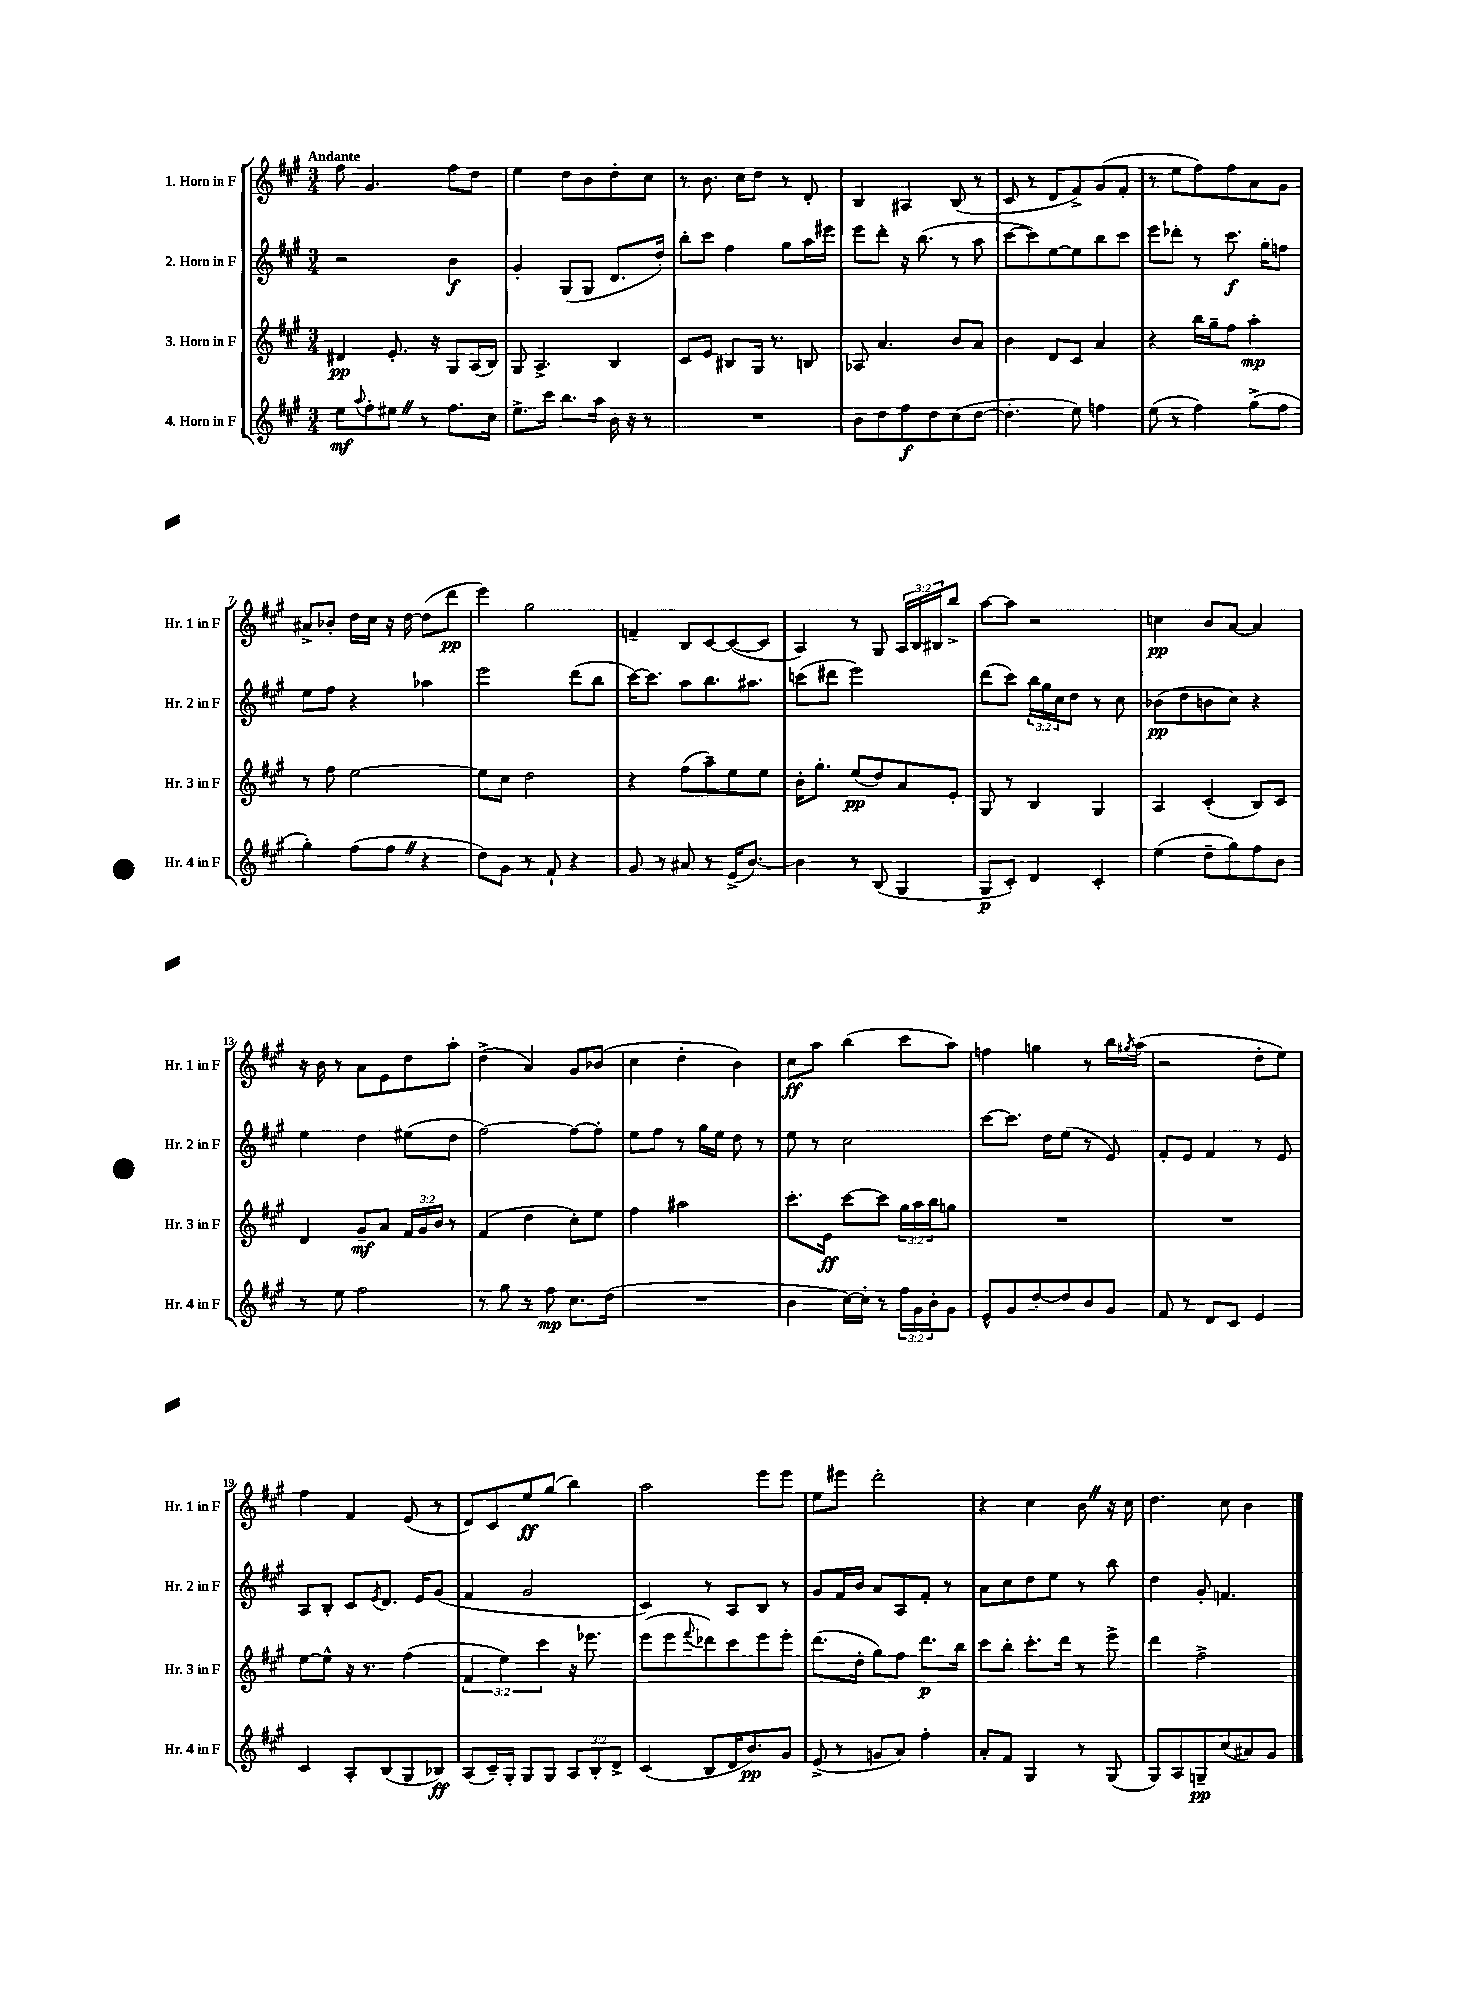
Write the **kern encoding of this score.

**kern	**dynam	**kern	**dynam	**kern	**dynam	**kern	**dynam
*part4	*part4	*part3	*part3	*part2	*part2	*part1	*part1
*staff4	*staff4	*staff3	*staff3	*staff2	*staff2	*staff1	*staff1
*I"4. Horn in F	*	*I"3. Horn in F	*	*I"2. Horn in F	*	*I"1. Horn in F	*
*I'Hr. 4 in F	*	*I'Hr. 3 in F	*	*I'Hr. 2 in F	*	*I'Hr. 1 in F	*
*clefG2	*	*clefG2	*	*clefG2	*	*clefG2	*
*k[f#c#g#]	*	*k[f#c#g#]	*	*k[f#c#g#]	*	*k[f#c#g#]	*
*M3/4	*	*M3/4	*	*M3/4	*	*M3/4	*
=1	=1	=1	=1	=1	=1	=1	=1
!	!	!	!	!	!	!LO:TX:a:B:t=Andante	!
8ee\L	mf	4d#X/	pp	2r	.	8ff#\	.
8qqaa/	.	.	.	.	.	.	.
8ff#'\	.	.	.	.	.	4.g#/	.
8ee#XZ\J	.	8.e'/	.	.	.	.	.
8r	.	.	.	.	.	.	.
.	.	16r	.	.	.	.	.
8.ff#\L	.	8G#/L	.	4b\	f	8ff#\L	.
.	.	(16A/L	.	.	.	8dd\J	.
16cc#\Jk	.	16B/JJ)	.	.	.	.	.
=2	=2	=2	=2	=2	=2	=2	=2
8.ee^\L	.	8G#/	.	4g#'/	.	4ee\	.
.	.	4.A^/	.	.	.	.	.
16ccc#\Jk	.	.	.	.	.	.	.
8.bb\L	.	.	.	(8G#/L	.	8dd\L	.
.	.	.	.	8G#/J	.	8b\	.
16aa\Jk	.	.	.	.	.	.	.
16b\	.	4B/	.	8.d/L	.	8dd'\	.
16r	.	.	.	.	.	.	.
8r	.	.	.	.	.	8cc#\J	.
.	.	.	.	16dd'/Jk)	.	.	.
=3	=3	=3	=3	=3	=3	=3	=3
2.r	.	8c#/L	.	8bb'\L	.	8r	.
.	.	8e/J	.	8ccc#\J	.	8.b\	.
.	.	8B#X/L	.	4ff#\	.	.	.
.	.	.	.	.	.	16cc#\KL	.
.	.	16G#/Jk	.	.	.	8dd\J	.
.	.	8.r	.	.	.	.	.
.	.	.	.	8gg#\L	.	8r	.
.	.	8Bn/	.	16aa\L	.	8d'/	.
.	.	.	.	16eee#X\JJ	.	.	.
=4	=4	=4	=4	=4	=4	=4	=4
8b\L	.	8A-X/	.	8eee\L	.	4B/	.
8dd\	.	4.a/	.	8ddd'\J	.	.	.
8ff#\	f	.	.	16r	.	4A#X/	.
.	.	.	.	(8.bb\	.	.	.
8dd\	.	.	.	.	.	.	.
(8cc#\	.	8b/L	.	8r	.	(8B/	.
[8dd\J	.	8a/J	.	8aa\	.	8r	.
=5	=5	=5	=5	=5	=5	=5	=5
4.dd'\]	.	4b\	.	[8ccc#\L	.	8c#/	.
.	.	.	.	8ccc#\])	.	8r	.
.	.	8d/L	.	[8ee\	.	8d/L	.
8ee\)	.	8c#/J	.	8ee\]	.	8f#^/)	.
4ffn\	.	4a/	.	8bb\	.	(8g#/	.
.	.	.	.	8ccc#\J	.	8f#'/J	.
=6	=6	=6	=6	=6	=6	=6	=6
(8ee\	.	4r	.	8eee\L	.	8r	.
8r	.	.	.	8ddd-X'\J	.	8ee\L	.
4ff#\)	.	16bb\LL	.	8r	.	8ff#\)	.
.	.	16gg#~\J	.	.	.	.	.
.	.	8ff#\J	.	8.ccc#\	f	8ff#\	.
(8gg#^\L	.	4aa'\	mp	.	.	8a\	.
.	.	.	.	16gg#'\KL	.	.	.
8ff#\J	.	.	.	8ffn\J	.	8g#\J	.
!!LO:LB:g=z
=7	=7	=7	=7	=7	=7	=7	=7
4gg#'\)	.	8r	.	8ee\L	.	8a#X^/L	.
.	.	8ff#\	.	8ff#\J	.	8b-X'/J	.
(8ff#\L	.	[2ee\	.	4r	.	16dd\LL	.
.	.	.	.	.	.	16cc#\JJ	.
8ff#Z\J	.	.	.	.	.	16r	.
.	.	.	.	.	.	[16dd\	.
4r	.	.	.	4aa-X\	.	(8dd\L]	.
.	.	.	.	.	.	8ddd\J	pp
=8	=8	=8	=8	=8	=8	=8	=8
8dd\L)	.	8ee\L]	.	2eee\	.	4eee\)	.
8g#\J	.	8cc#\J	.	.	.	.	.
8r	.	2dd\	.	.	.	2gg#\	.
8f#`/	.	.	.	.	.	.	.
4r	.	.	.	(8ddd\L	.	.	.
.	.	.	.	8bb\J	.	.	.
=9	=9	=9	=9	=9	=9	=9	=9
8g#/	.	4r	.	[16ccc#\KL)	.	4fn~/	.
.	.	.	.	8.ccc#\J]	.	.	.
8r	.	.	.	.	.	.	.
8a#X/	.	(8ff#\L	.	8aa\L	.	8B/L	.
8r	.	8aa~\)	.	8.bb\	.	[8c#/	.
(16e^/KL	.	8ee\	.	.	.	(8c#/_	.
[8.b/J)	.	.	.	8.aa#X\J	.	.	.
.	.	8ee\J	.	.	.	8c#/J]	.
=10	=10	=10	=10	=10	=10	=10	=10
4b\]	.	16b'\KL	.	(8cccn\L	.	4A/)	.
.	.	8.gg#'\J	.	.	.	.	.
.	.	.	.	8ddd#X\J	.	.	.
8r	.	(8ee/L	pp	2eee\)	.	8r	.
(8B/	.	8dd/)	.	.	.	8G#/	.
4G#/	.	8a/	.	.	.	24A/LL	.
.	.	.	.	.	.	24B/	.
.	.	.	.	.	.	24B#X/J	.
.	.	8e'/J	.	.	.	8bb^/J	.
=11	=11	=11	=11	=11	=11	=11	=11
8G#/L	p	8G#/	.	(8ddd\L	.	[8aa\L	.
8c#'/J)	.	8r	.	8ccc#\J)	.	8aa\J]	.
4d/	.	4B/	.	24bb\LL	.	2r	.
.	.	.	.	24gg#\	.	.	.
.	.	.	.	24cc#\J	.	.	.
.	.	.	.	8dd\J	.	.	.
4c#'/	.	4G#/	.	8r	.	.	.
.	.	.	.	8cc#\	.	.	.
=12	=12	=12	=12	=12	=12	=12	=12
(4ee\	.	4A/	.	(8b-X\L	pp	4ccn\	pp
.	.	.	.	8dd\	.	.	.
8dd~\L	.	(4c#'/	.	8bn\	.	8b/L	.
8gg#\)	.	.	.	8cc#\J)	.	[8a/J	.
8ff#\	.	8B/L)	.	4r	.	4a/]	.
8b\J	.	8c#/J	.	.	.	.	.
!!LO:LB:g=z
=13	=13	=13	=13	=13	=13	=13	=13
8r	.	4d/	.	4ee\	.	16r	.
.	.	.	.	.	.	16b\	.
8ee\	.	.	.	.	.	8r	.
2ff#\	.	8g#~/L	mf	4dd\	.	8a\L	.
.	.	8a/J	.	.	.	8e\	.
.	.	24f#/LL	.	(8ee#X\L	.	8dd\	.
.	.	24g#/	.	.	.	.	.
.	.	24b/JJ	.	.	.	.	.
.	.	8r	.	8dd\J	.	8aa'\J	.
=14	=14	=14	=14	=14	=14	=14	=14
8r	.	(4f#/	.	[2ff#\)	.	(4dd^\	.
8gg#\	.	.	.	.	.	.	.
8r	.	4dd\	.	.	.	4a/)	.
8ff#\	mp	.	.	.	.	.	.
8.cc#\L	.	8cc#'\L)	.	8ff#\L_	.	8g#/L	.
.	.	8ee\J	.	8ff#'\J]	.	(8b-X/J	.
(16dd\Jk	.	.	.	.	.	.	.
=15	=15	=15	=15	=15	=15	=15	=15
2.r	.	4ff#\	.	8ee\L	.	4cc#\	.
.	.	.	.	8ff#\J	.	.	.
.	.	2aa#X\	.	8r	.	4dd'\	.
.	.	.	.	16gg#\LL	.	.	.
.	.	.	.	16ee\JJ	.	.	.
.	.	.	.	8dd\	.	4b\)	.
.	.	.	.	8r	.	.	.
=16	=16	=16	=16	=16	=16	=16	=16
4b\	.	8.ccc#'\L	.	8ee\	.	8cc#\L	ff
.	.	.	.	8r	.	8aa\J	.
.	.	16e\Jk	ff	.	.	.	.
[16cc#\LL)	.	[8ccc#\L	.	2cc#\	.	(4bb\	.
16cc#'\JJ]	.	.	.	.	.	.	.
8r	.	8ccc#\J]	.	.	.	.	.
24ff#\LL	.	24gg#\LL	.	.	.	8ccc#\L	.
24g#\	.	24aa\	.	.	.	.	.
24b'\J	.	24bb\J	.	.	.	.	.
8g#\J	.	8ggn\J	.	.	.	8aa\J)	.
=17	=17	=17	=17	=17	=17	=17	=17
8e^^/L	.	2.r	.	[8ccc#\L	.	4ffn\	.
8g#/	.	.	.	8.ccc#\J]	.	.	.
[8dd'/	.	.	.	.	.	4ggn\	.
.	.	.	.	16dd\KL	.	.	.
8dd/]	.	.	.	(8ee\J	.	.	.
8b/	.	.	.	8r	.	8r	.
8g#/J	.	.	.	8e/)	.	16bb\LL	.
.	.	.	.	.	.	8qgg#X/	.
.	.	.	.	.	.	(16aa\JJ	.
=18	=18	=18	=18	=18	=18	=18	=18
8f#/	.	2.r	.	8f#'/L	.	2r	.
8r	.	.	.	8e/J	.	.	.
8d/L	.	.	.	4f#/	.	.	.
8c#/J	.	.	.	.	.	.	.
4e/	.	.	.	8r	.	8dd'\L	.
.	.	.	.	8e/	.	8ee\J)	.
!!LO:LB:g=z
=19	=19	=19	=19	=19	=19	=19	=19
4c#/	.	[8ee\L	.	8A/L	.	4ff#\	.
.	.	8ee^^\J]	.	8B'/J	.	.	.
8A'/L	.	16r	.	8c#/L	.	4f#/	.
.	.	8.r	.	.	.	.	.
.	.	.	.	8qe/	.	.	.
(8B/	.	.	.	8.d/J	.	.	.
8G#/	.	(4ff#\	.	.	.	(8e/	.
.	.	.	.	16e/KL	.	.	.
8B-X/J)	ff	.	.	(8g#/J	.	8r	.
=20	=20	=20	=20	=20	=20	=20	=20
(8A/L	.	6f#/	.	4f#/	.	8d/L)	.
16c#~/L)	.	.	.	.	.	8c#/	.
.	.	6ee\)	.	.	.	.	.
16G#'/JJ	.	.	.	.	.	.	.
8G#/L	.	.	.	2g#/	.	8ee/	ff
.	.	6ccc#\	.	.	.	.	.
8G#/J	.	.	.	.	.	(8gg#/J	.
12A/L	.	16r	.	.	.	4bb\)	.
.	.	8.eee-X\	.	.	.	.	.
12B'/	.	.	.	.	.	.	.
12d^/J	.	.	.	.	.	.	.
=21	=21	=21	=21	=21	=21	=21	=21
(4c#/	.	(8eee\L	.	4c#/)	.	2aa\	.
.	.	8eee\	.	.	.	.	.
.	.	8qqfff#/	.	.	.	.	.
8B/L	.	8ddd-X\)	.	8r	.	.	.
16d/K	.	8ccc#\	.	8A/L	.	.	.
8.b/)	pp	.	.	.	.	.	.
.	.	8eee\	.	8B/J	.	8eee\L	.
8g#/J	.	8eee'\J	.	8r	.	8eee\J	.
=22	=22	=22	=22	=22	=22	=22	=22
(8e^/	.	(8.ddd\L	.	8g#/L	.	8ee\L	.
8r	.	.	.	16f#/L	.	8eee#X\J	.
.	.	16dd'\Jk	.	16b/JJ	.	.	.
8gn/L	.	8gg#\L)	.	8a/L	.	2ddd'\	.
8a/J)	.	8ff#\J	.	8A/	.	.	.
4ff#'\	.	8.ddd\L	p	8f#'/J	.	.	.
.	.	.	.	8r	.	.	.
.	.	16bb\Jk	.	.	.	.	.
=23	=23	=23	=23	=23	=23	=23	=23
8a'/L	.	8ccc#\L	.	8a\L	.	4r	.
8f#/J	.	8bb'\J	.	8cc#\	.	.	.
4G#/	.	8.ccc#'\L	.	8dd\	.	4cc#\	.
.	.	.	.	8ee\J	.	.	.
.	.	16ddd\Jk	.	.	.	.	.
8r	.	8r	.	8r	.	8bZ\	.
(8G#/	.	8eee^\	.	8bb\	.	16r	.
.	.	.	.	.	.	16cc#\	.
=24	=24	=24	=24	=24	=24	=24	=24
8G#/L)	.	4ddd\	.	4dd\	.	4.dd\	.
8A/	.	.	.	.	.	.	.
8Gn~/	pp	2ff#^\	.	8g#'/	.	.	.
(8cc#/	.	.	.	4.fn/	.	8cc#\	.
8a#X/)	.	.	.	.	.	4b\	.
8g#/J	.	.	.	.	.	.	.
==	==	==	==	==	==	==	==
*-	*-	*-	*-	*-	*-	*-	*-
